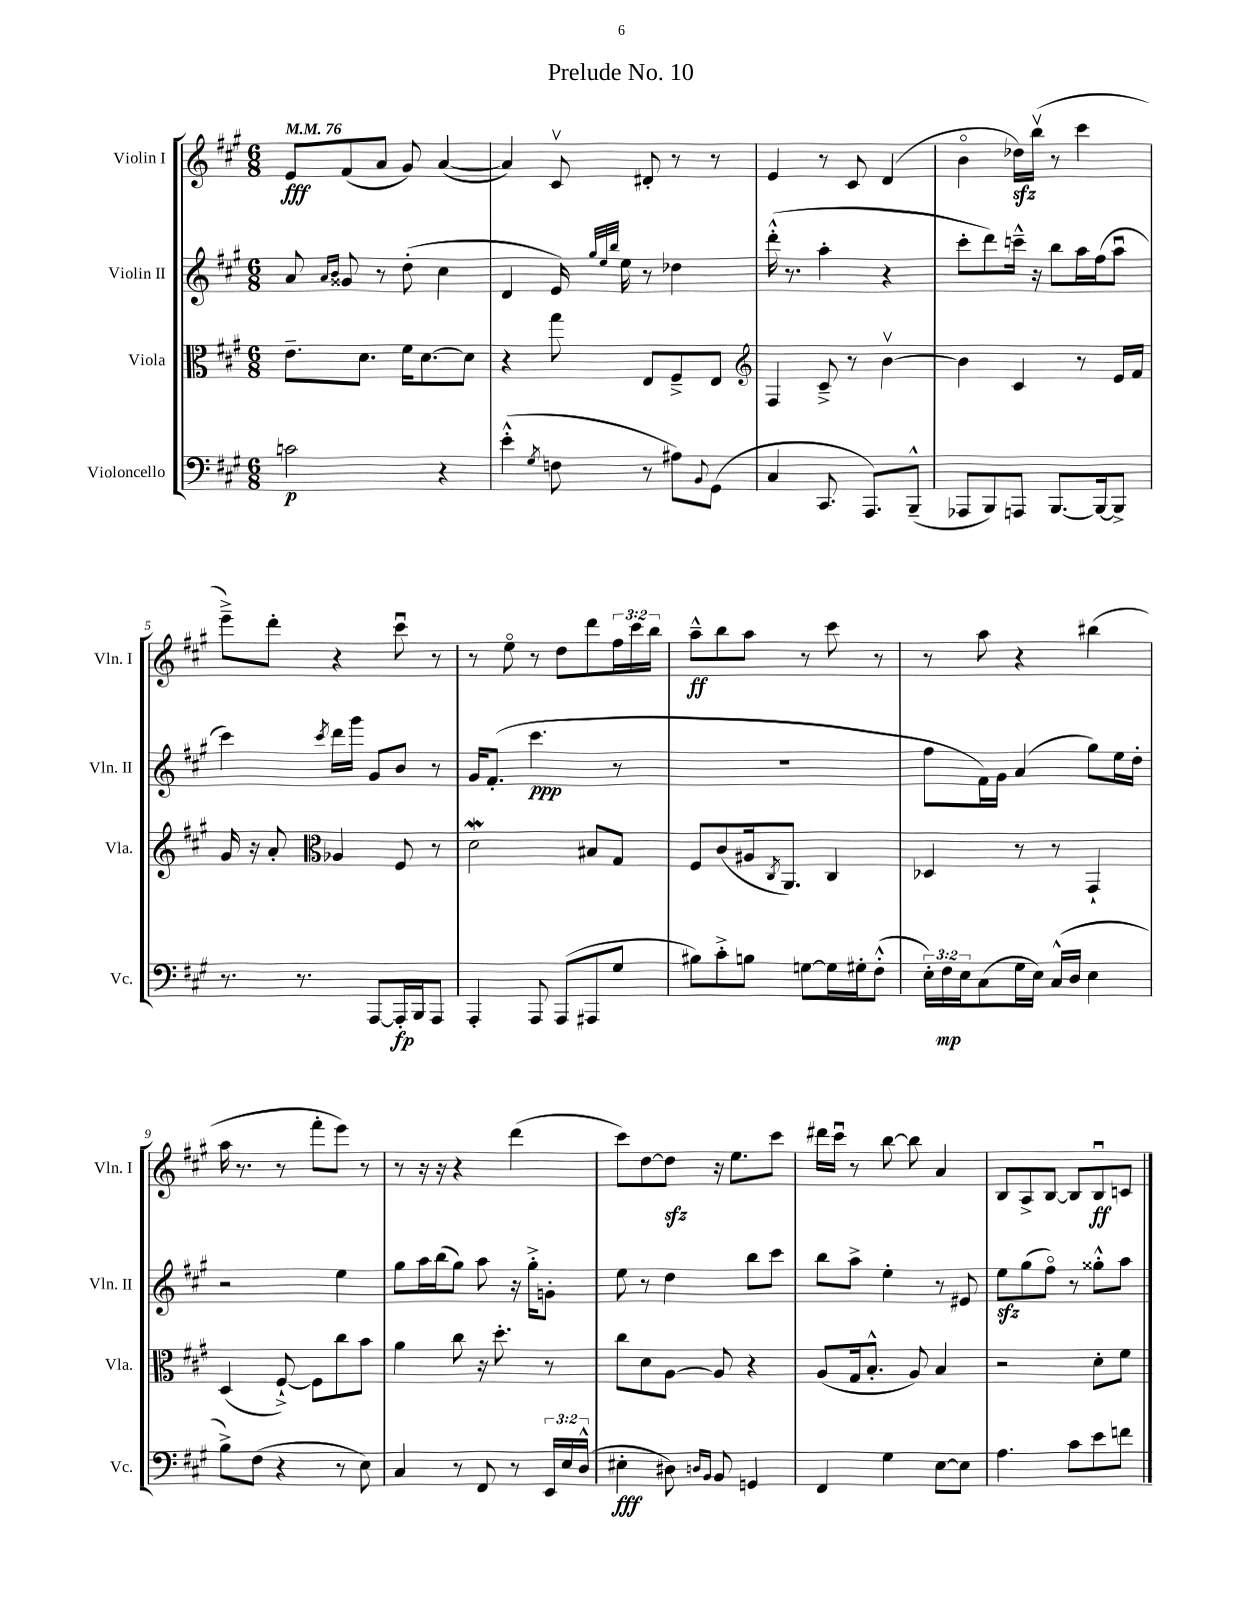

**kern	**kern	**kern	**kern
*staff4	*staff3	*staff2	*staff1
*clefF4	*clefC3	*clefG2	*clefG2
*k[f#c#g#]	*k[f#c#g#]	*k[f#c#g#]	*k[f#c#g#]
*M6/8	*M6/8	*M6/8	*M6/8
*MM76	*MM76	*MM76	*MM76
2c\	8.e~\L	8a/	8e/L
.	.	16qqa/LL	.
.	.	16qqb/JJ	.
.	.	8g##/	(8f#/
.	8.d\J	.	.
.	.	8r	8a/J
.	16f#\LK	(8dd'\	8g#/)
.	[8.d\	.	.
4r	.	4cc#\	([4a/
.	8d\]J	.	.
=	=	=	=
(4e'^^\	4r	4d/	4a/])
8qG#/	.	.	.
8F\	8gg#\	16e/)	8c#v/
.	.	32qqgg#/LLL	.
.	.	32qqee/	.
.	.	32qqbb/JJJ	.
.	.	16ee\	.
8r	8E/L	8r	8d#'/
8A#\L)	8F#~^/	4dd-\	8r
8qqBB/	.	.	.
(8GG#\J	8E/J	.	8r
=	=	=	=
*	*clefG2	*	*
4C#/	4F#/	(16ddd'^^\	4e/
.	.	8.r	.
8.CC#/	8c#~^/	4aa'\	8r
.	8r	.	8c#/
8.AAA/L)	.	.	.
.	[4bv\	4r	(4d/
(8BBB~^^/J	.	.	.
=	=	=	=
8AAA-/L	4b\]	8ccc#'\L	4bo\
8BBB/)	.	8ddd\)	.
8AAA/J	4c#/	16ccc~^^\Jk	16dd-\LL)
.	.	16r	(16bbv\JJ
[8.BBB/L	.	8bb\L	8r
.	8r	16aa\L	4ccc#\
16BBB/_k	.	(16ff#\J	.
8BBB^/]J	16e/LL	8aau\J	.
.	16f#/JJ	.	.
=	=	=	=
8.r	16g#/	4ccc#\)	8eee~^\L)
.	16r	.	.
.	8a'/	.	8ddd'\J
8.r	.	.	.
*	*clefC3	*	*
.	.	8qccc#/	.
.	4A-/	16ddd\LL	4r
.	.	16ggg#\JJ	.
[8AAA/L	.	8g#/L	.
16AAA'/]L	8F#/	8b/J	8ccc#u\
16BBB/J	.	.	.
8AAA/J	8r	8r	8r
=	=	=	=
4AAA'/	2d\	16g#/LK	8r
.	.	(8.f#'/J	.
.	.	.	8eeo\
8AAA/	.	4.ccc#\	8r
(8AAA/L	.	.	8dd\L
8AAA#/	8B#/L	.	8ddd\
8G#/J	8G#/J	8r	24ff#\L
.	.	.	24ccc#\
.	.	.	24bb\JJ
=	=	=	=
8B#\L)	8F#/L	2.r	8aa~^^\L
8c#'^\	(8c#/	.	8bb\
8B\J	16A#/k	.	8aa\J
.	8qC#/	.	.
.	8.AA/J)	.	.
[8G\L	.	.	8r
16G\]L	4C#/	.	8ccc#\
16G#'\J	.	.	.
(8F#'^^\J	.	.	8r
=	=	=	=
24E'\LL)	4D-/	8ff#\L	8r
24F#\	.	.	.
24E\J	.	.	.
(8C#\	.	16f#\L)	8aa\
.	.	16g#\JJ	.
16G#\L	8r	(4a/	4r
16E\JJ)	.	.	.
(16C#^^/LL	8r	.	.
16D/JJ	.	.	.
4E\	4GG#`/	8gg#\L)	(4bb#\
.	.	16ee\L	.
.	.	16dd'\JJ	.
=	=	=	=
8B^\L)	(4D/	2r	16aa\
.	.	.	8.r
(8F#\J	.	.	.
4r	[8F#`^/)	.	8r
.	8F#\]L	.	8fff#'\L
8r	8cc#\	4ee\	8eee\J)
8E\)	8b\J	.	8r
=	=	=	=
4C#/	4a\	8gg#\L	8r
.	.	16aa\L	16r
.	.	(16bb\J	16r
8r	8cc#\	8gg#\J)	4r
8FF#/	16r	8aa\	.
.	8.dd'\	.	.
8r	.	16r	(4ddd\
.	.	16gg#'^\LK	.
24EE/LL	8r	8g'\J	.
24E/	.	.	.
(24D^^/JJ	.	.	.
=	=	=	=
4E#'\	8cc#\L	8ee\	8ccc#\L)
.	8d\	8r	[8dd\
8D#\)	[8A\J	4dd\	8dd\]J
16qqD/LL	.	.	.
16qqBB/JJ	.	.	.
8BB/	8A/]	.	16r
.	.	.	8.ee\L
4GG/	4r	8bb\L	.
.	.	8ccc#\J	8ccc#\J
=	=	=	=
4FF#/	(8A/L	8bb\L	16ddd#\LL
.	.	.	16ccc#u\JJ
.	16G#/k	8aa^\J	8r
.	8.B'^^/J	.	.
4G#\	.	4ee'\	[8bb\
.	8A/)	.	8bb\]
[8E\L	4B/	8r	4a/
8E\]J	.	8e#/	.
=	=	=	=
4.A\	2r	8ee\L	8B/L
.	.	(8gg#\	8A^/
.	.	8ff#o\J)	[8B/J
8c#\L	.	8r	8B/]L
8e\	8d'\L	8gg##'^^\L	8Bu/
8f\J	8f#\J	8aa\J	8c/J
==	==	==	==
*-	*-	*-	*-
